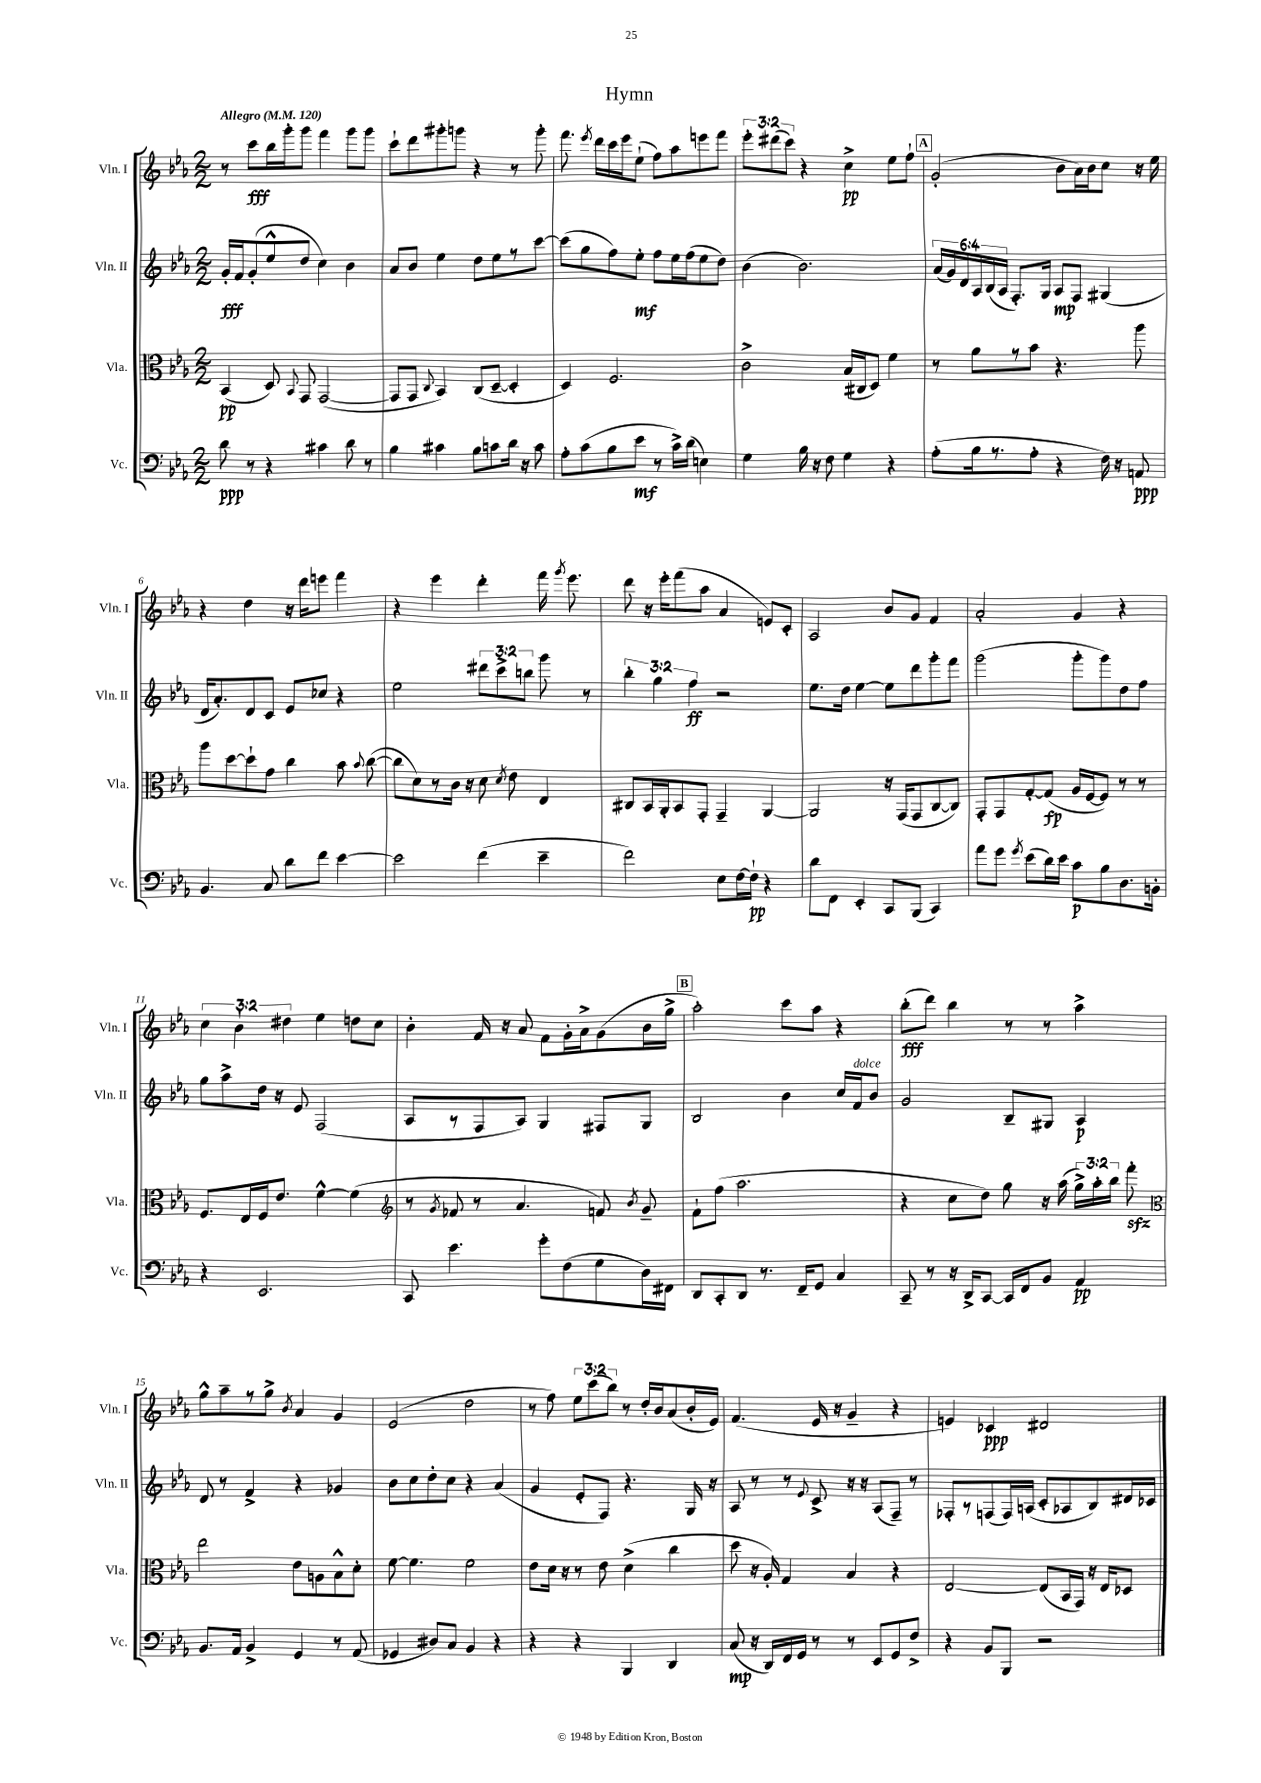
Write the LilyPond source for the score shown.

\header { title = "Hymn" }
<<
\new StaffGroup <<
\new Staff = "s0" \with { instrumentName = "Vln. I" shortInstrumentName = "Vln. I" } {
    \clef treble \key ees \major \numericTimeSignature \time 2/2 \override Staff.TupletNumber.text = #tuplet-number::calc-fraction-text \tempo "Allegro" 4 = 120
    \autoBeamOff r8 c'''8[\fff bes''16 g'''16-. g'''8] f'''4 g'''8[ g'''8] |
    c'''8[-! d'''8 gis'''8-. g'''8] r4 r8 g'''8-. |
    f'''8. \acciaccatura { ees'''8 } d'''16[ c'''16 ees'''16 ees''8]-!( f''8[) aes''8 e'''8 f'''8] |
    \tuplet 3/2 { ees'''8[-. dis'''8( c'''8]) } r4 c''4->\pp ees''8[ f''8]-! |
    \mark \markup { \box "A" } g'2-.( bes'8[ aes'16) bes'16 c''8] r16 ees''16 |
    r4 d''4 r16 d'''16[ e'''8] f'''4 |
    r4 ees'''4 d'''4-. f'''16 \acciaccatura { g'''8 } ees'''8. |
    d'''8 r16 ees'''16[-. f'''8( aes''8] aes'4 e'8[) c'8]-. |
    aes2 bes'8[ g'8] f'4 |
    aes'2-. g'4 r4 |
    \tuplet 3/2 { c''4 bes'4-! dis''4 } ees''4 d''8[ c''8] |
    bes'4-. f'16 r16 aes'8 f'8[ g'16-. aes'16-> g'8( bes'16 g''16]-> |
    \mark \markup { \box "B" } aes''2-.) c'''8[ aes''8] r4 |
    bes''8[-.\fff( d'''8]) bes''4 r8 r8 aes''4-> |
    g''8[-^ aes''8-- r8 g''8]-> \acciaccatura { bes'8 } aes'4 g'4 |
    ees'2( d''2 |
    r8 f''8) \tuplet 3/2 { ees''8[ c'''8( bes''8]) } r8 d''16[-. bes'16 aes'8( bes'16-. ees'16]) |
    f'4.( ees'16 r16 g'4-- r4 |
    e'4) ces'4\ppp dis'2 \bar "|." |
}
\new Staff = "s1" \with { instrumentName = "Vln. II" shortInstrumentName = "Vln. II" } {
    \clef treble \key ees \major \numericTimeSignature \time 2/2 \override Staff.TupletNumber.text = #tuplet-number::calc-fraction-text
    \autoBeamOff g'16[-.\fff f'16 g'8-.( ees''8-^ d''8] c''4) bes'4 |
    aes'8[ bes'8] ees''4 d''8[ ees''8 r8 c'''8]~ |
    c'''8[( g''8 f''8) ees''8]-.\mf f''8[ ees''16 f''16( ees''8 d''8]) |
    bes'4( bes'2.) |
    \mark \markup { \box "A" } \tuplet 6/4 { aes'16[( g'16) d'16 aes16 bes16( aes16] } f8.[-.) g16] aes8[\mp f8] gis4( |
    d'16[ aes'8.-.) d'8 c'8] ees'8[ ces''8] r4 |
    ees''2 \tuplet 3/2 { dis'''8[ c'''8-> b''8] } g'''8 r8 |
    \tuplet 3/2 { bes''4-. g''4 f''4\ff } r2 |
    ees''8.[ d''16] ees''4~ ees''8[ d'''8 g'''8-. f'''8] |
    g'''2( g'''8[-. g'''8) d''8 f''8] |
    g''8[ aes''8-> d''16] r16 ees'8 f2( |
    aes8[ r8 f8 aes8]) g4 fis8[ g8] |
    \mark \markup { \box "B" } bes2 bes'4 c''16[ f'16^\markup { \italic "dolce" } bes'8] |
    g'2 bes8[-- gis8] aes4\p |
    d'8 r8 f'4-> r4 ges'4 |
    bes'8[ c''8 d''8-. c''8] r4 aes'4( |
    g'4 ees'8[-. f8]) r4. g16 r16 |
    aes8 r8 r8 \appoggiatura { ees'8 } c'8-> r16 r16 aes8[( f8]--) r8 |
    fes8[-. r8 f8( f16) a16]( c'8[-. aes8 bes8) dis'16 ces'16] \bar "|." |
}
\new Staff = "s2" \with { instrumentName = "Vla." shortInstrumentName = "Vla." } {
    \clef alto \key ees \major \numericTimeSignature \time 2/2 \override Staff.TupletNumber.text = #tuplet-number::calc-fraction-text
    \autoBeamOff bes,4\pp( d8) \appoggiatura { bes,8 } g,8 g,2~( |
    g,8[ g,8] \appoggiatura { c8 } bes,4) c8[( d8]~-- d4-. |
    d4) f2. |
    c'2-> bes16[( cis16 d8]) f'4 |
    \mark \markup { \box "A" } r8 aes'8[ r8 bes'8] r4. aes''8 |
    aes''8[ d''8~ d''8-! g'8] c''4 bes'8 \appoggiatura { bes'8 } c''8~( |
    c''8[ d'8) r8 c'16] r16 d'8 \acciaccatura { d'8 } ees'8 ees4 |
    cis8[ bes,16 aes,16-. bes,8 g,8]-. g,4-- aes,4~ |
    aes,2 r16 g,16[( g,8 c8~ c8]) |
    g,8[-. g,8 g8~-. g8]\fp( aes16[ f16~ f8]) r8 r8 |
    f8.[ ees16 f16 ees'8.] f'4~-^ f'4( |
    \clef treble r8 \acciaccatura { g'8 } fes'8 r8 aes'4. f'8) \acciaccatura { bes'8 } g'8-- |
    \mark \markup { \box "B" } f'8[-! f''8]( aes''2. |
    r4 c''8[ d''8]) g''8 r16 aes''16( \tuplet 3/2 { g''16[->) aes''16-. bes''16] } f'''8-.\sfz |
    \clef alto ees''2 ees'8[ a8 bes8-^ d'8]-. |
    f'8~ f'4. f'2 |
    ees'8[ d'16] r16 r8 ees'8 d'4->( c''4 |
    d''8 r16 aes16-.) g4 bes4 r4 |
    ees2~ ees8[( bes,16 g,16]) r16 ees16[ des8] \bar "|." |
}
\new Staff = "s3" \with { instrumentName = "Vc." shortInstrumentName = "Vc." } {
    \clef bass \key ees \major \numericTimeSignature \time 2/2
    \autoBeamOff d'8\ppp r8 r4 cis'4 d'8 r8 |
    bes4 cis'4 bes8[ c'8 d'16] r16 c'8 |
    aes8[-. c'8( bes8 ees'8]\mf r8 c'16[->) d'16]( e4) |
    g4 bes16 r16 f8 g4 r4 |
    \mark \markup { \box "A" } aes8[-.( bes16 r8. aes8]-. r4 f16) r16 a,8\ppp |
    bes,4. c8 d'8[ f'8] ees'4~ |
    ees'2 f'4( ees'4-- |
    f'2) ees8[ f16~ f16]-!\pp r4 |
    d'8[ f,8] ees,4-. c,8[ bes,,8]( c,4) |
    aes'8[ g'8] \acciaccatura { g'8 } ees'8[( d'16) ees'16] c'8[\p bes8 d8. b,16]-. |
    r4 ees,2. |
    c,8 ees'4. g'8[-. f8( g8 d16) fis,16] |
    \mark \markup { \box "B" } d,8[ c,8-. d,8] r8. f,16[-- g,8] c4 |
    c,8-- r8 r16 d,16[-> c,8]~ c,16[ f,16 bes,8] aes,4\pp |
    bes,8.[ aes,16] bes,4-> g,4 r8 aes,8( |
    ges,4 dis8[) c8] bes,4 r4 |
    r4 r4 bes,,4 d,4 |
    c8\mp( r16 d,16[) f,16 g,16] r8 r8 ees,8[ g,8 f8]-> |
    r4 bes,8[ bes,,8] r2 \bar "|." |
}
>>
>>
